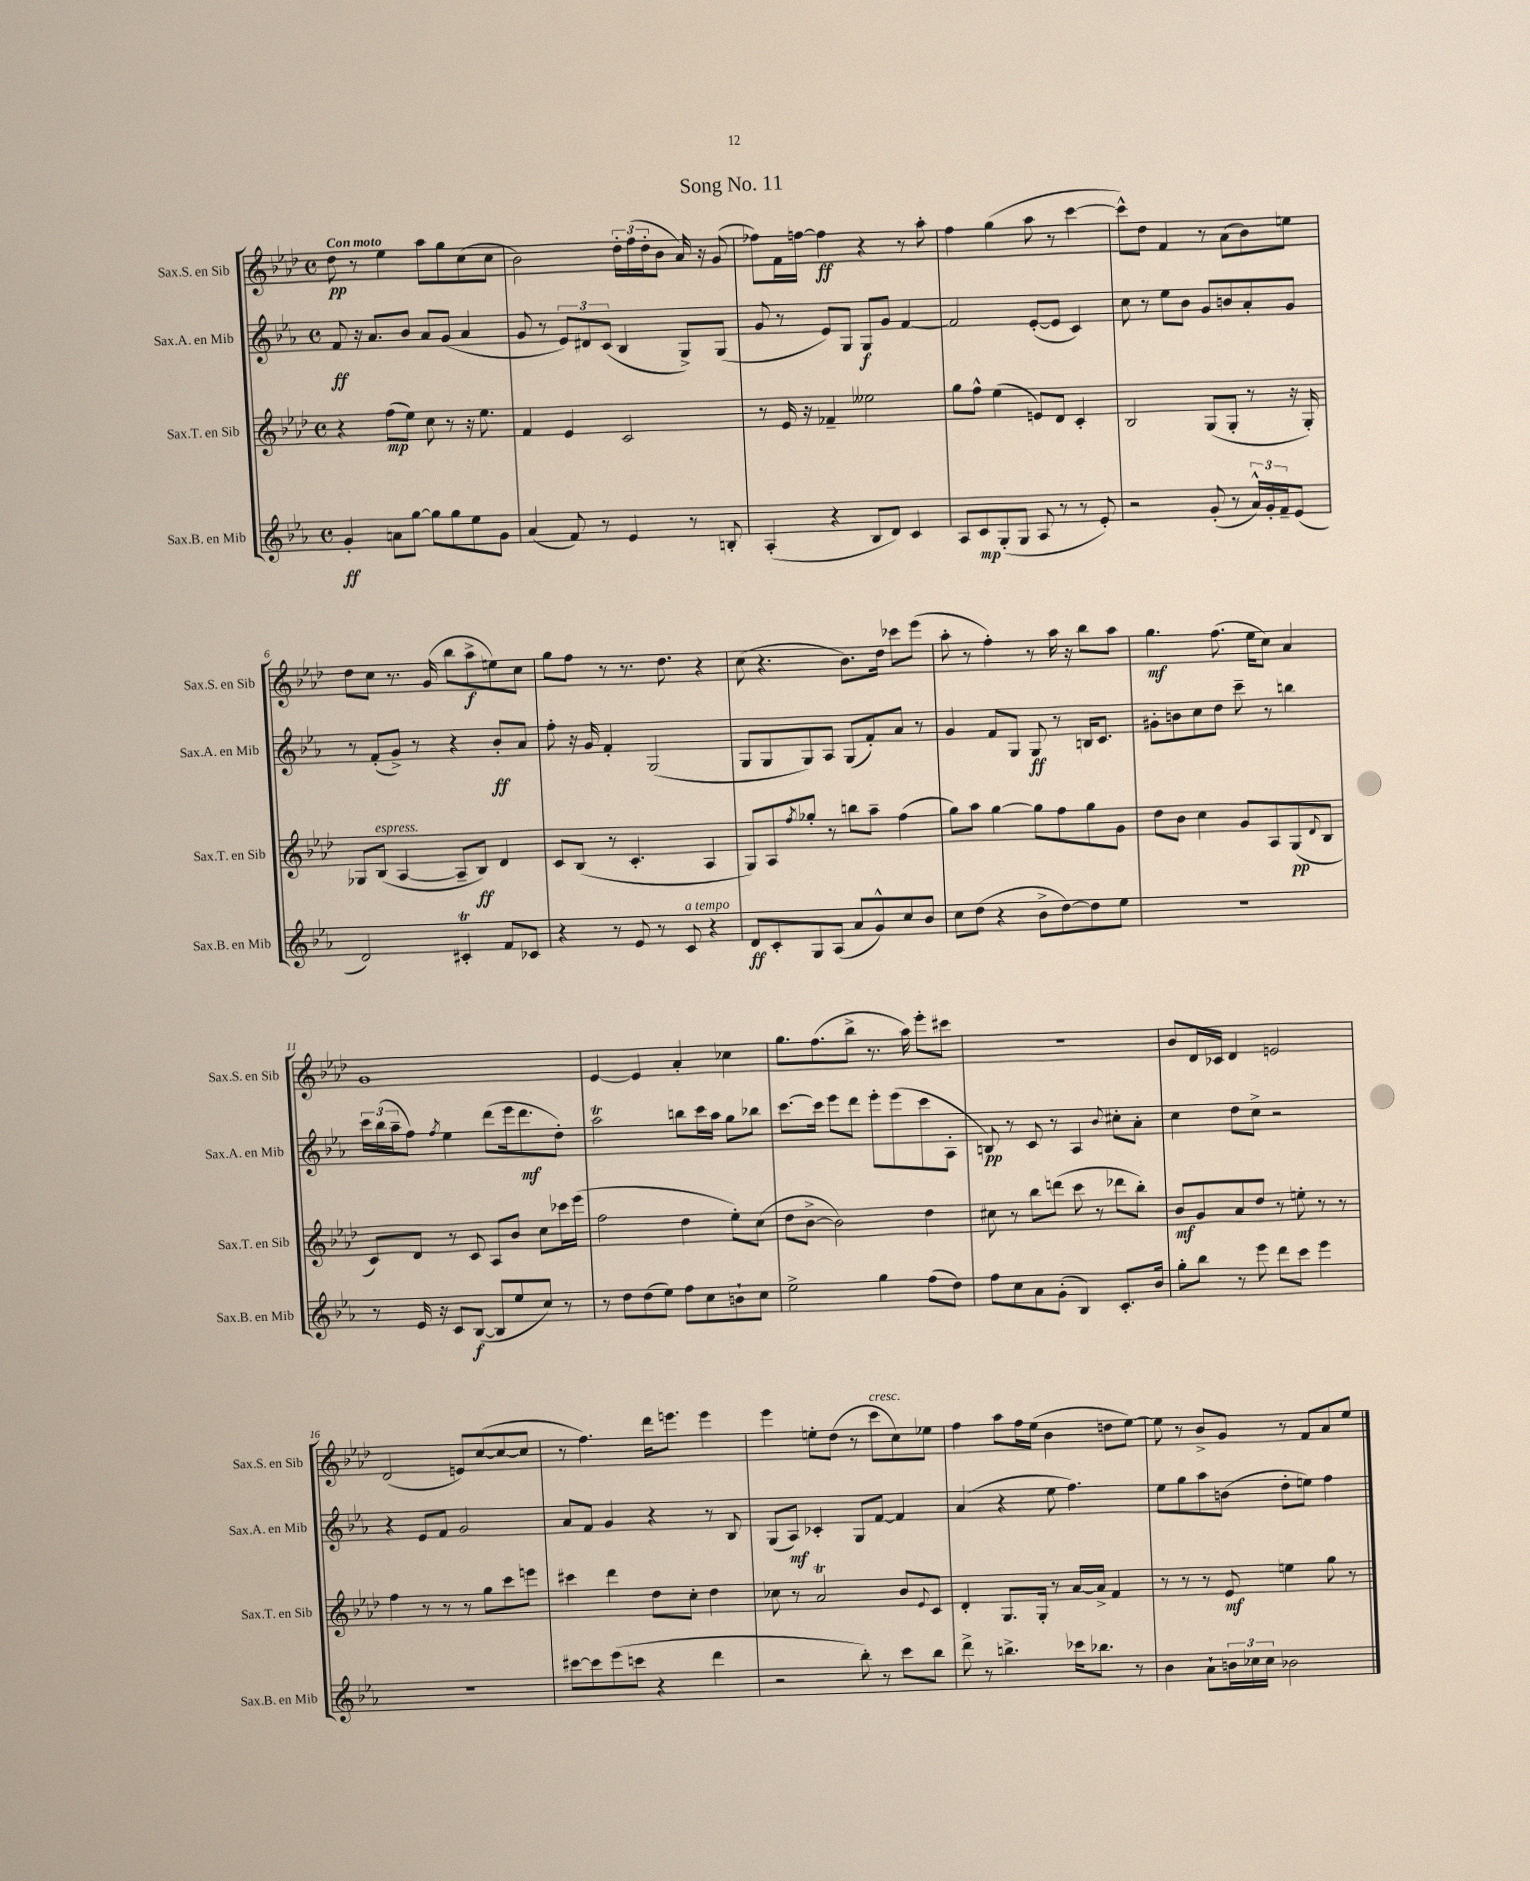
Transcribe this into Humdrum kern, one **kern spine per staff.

**kern	**dynam	**kern	**dynam	**kern	**dynam	**kern	**dynam
*part4	*part4	*part3	*part3	*part2	*part2	*part1	*part1
*staff4	*staff4	*staff3	*staff3	*staff2	*staff2	*staff1	*staff1
*I"Sax.B. en Mib	*	*I"Sax.T. en Sib	*	*I"Sax.A. en Mib	*	*I"Sax.S. en Sib	*
*I'Sax.B. en Mib	*	*I'Sax.T. en Sib	*	*I'Sax.A. en Mib	*	*I'Sax.S. en Sib	*
*clefG2	*	*clefG2	*	*clefG2	*	*clefG2	*
*k[b-e-a-]	*	*k[b-e-a-d-]	*	*k[b-e-a-]	*	*k[b-e-a-d-]	*
*M4/4	*	*M4/4	*	*M4/4	*	*M4/4	*
*met(c)	*	*met(c)	*	*met(c)	*	*met(c)	*
=1	=1	=1	=1	=1	=1	=1	=1
!	!	!	!	!	!	!LO:TX:a:B:t=Con moto	!
4g'/	ff	4r	.	8f/	ff	8dd-\	pp
.	.	.	.	16r	.	8r	.
.	.	.	.	8.a-/L	.	.	.
8an\L	.	(8ff\L	mp	.	.	4ee-\	.
[8gg\J	.	8ee-\J)	.	8b-/J	.	.	.
8gg\L]	.	8cc\	.	8a-/L	.	8aa-\L	.
8gg\	.	8r	.	(8g/J	.	8gg\	.
8ee-\	.	16r	.	4a-/	.	(8cc\	.
.	.	8.ee-\	.	.	.	.	.
8g\J	.	.	.	.	.	8cc\J	.
=2	=2	=2	=2	=2	=2	=2	=2
(4a-/	.	4f/	.	8g/	.	2b-\)	.
.	.	.	.	8r	.	.	.
8f/)	.	4e-/	.	12e-/L)	.	.	.
.	.	.	.	12d#X/	.	.	.
8r	.	.	.	.	.	.	.
.	.	.	.	(12c/J	.	.	.
4e-/	.	2c/	.	4B-/	.	24dd-'\LL	.
.	.	.	.	.	.	(24ff\	.
.	.	.	.	.	.	24dd-'\J	.
.	.	.	.	.	.	8b-\J	.
8r	.	.	.	8G^/L)	.	16a-/)	.
.	.	.	.	.	.	16r	.
8Bn'/	.	.	.	(8G/J	.	(8g/	.
=3	=3	=3	=3	=3	=3	=3	=3
(4A-'/	.	8r	.	8g/	.	8ff-X\L)	.
.	.	16e-/	.	8r	.	16f\L	.
.	.	16r	.	.	.	[16ffn\JJ	.
4r	.	4f-X~/	.	8e-/L)	.	4ff\]	ff
.	.	.	.	8G/J	.	.	.
8B-/L	.	2ee--X\	.	8G/L	f	4r	.
8d/J)	.	.	.	8g/J	.	.	.
4c/	.	.	.	[4f/	.	8r	.
.	.	.	.	.	.	8aa-'\	.
=4	=4	=4	=4	=4	=4	=4	=4
8A-/L	.	8gg\L	.	2f/]	.	4ff\	.
8c/	mp	8ff^^\J	.	.	.	.	.
(8G'/	.	(4ee-\	.	.	.	(4gg\	.
8G/J	.	.	.	.	.	.	.
8A-/	.	8en/L)	.	([8e-'/L	.	8aa-\	.
8r	.	8d-/J	.	8e-/J]	.	8r	.
8r	.	4c'/	.	4c/)	.	[4ccc\	.
8e-'/)	.	.	.	.	.	.	.
=5	=5	=5	=5	=5	=5	=5	=5
2r	.	2B-/	.	8cc\	.	8ccc^^\L])	.
.	.	.	.	8r	.	8dd-\J	.
.	.	.	.	8ee-\L	.	4f/	.
.	.	.	.	8b-\J	.	.	.
(8g'/	.	(8G/L	.	8g/L	.	8r	.
8r	.	8G'/J	.	8bn/	.	(8a-\L	.
24a-^^/LL)	.	8r	.	8a-'/	.	8b-\)	.
24g'/	.	.	.	.	.	.	.
24f~/J	.	.	.	.	.	.	.
(8e-/J	.	16r	.	8g/J	.	8een\J	.
.	.	16G'/)	.	.	.	.	.
!!LO:LB:g=z
=6	=6	=6	=6	=6	=6	=6	=6
2d/)	.	8G-X/L	.	8r	.	8dd-\L	.
!	!	!LO:TX:a:i:t=espress.	!	!	!	!	!
.	.	(8B-/J	.	(8f'/L	.	8cc\J	.
.	.	[4A-/	.	8g^/J)	.	8.r	.
.	.	.	.	8r	.	.	.
.	.	.	.	.	.	(16g/	.
4c#Xt'/	.	8A-~/L]	.	4r	.	8bb-\L	.
.	.	8B-/J)	ff	.	.	8aa-^\	f
8f/L	.	4d-/	.	8b-'/L	ff	8een\)	.
8c-X/J	.	.	.	8a-/J	.	8cc\J	.
=7	=7	=7	=7	=7	=7	=7	=7
4r	.	8c/L	.	8ff'\	.	8gg\L	.
.	.	(8B-/J	.	16r	.	8ff\J	.
.	.	.	.	16g/	.	.	.
8r	.	8r	.	4f'/	.	8r	.
8e-/	.	4.c'/	.	.	.	8.r	.
8r	.	.	.	(2G/	.	.	.
.	.	.	.	.	.	8.dd-\	.
!LO:TX:a:i:t=a tempo	!	!	!	!	!	!	!
8c/	.	.	.	.	.	.	.
4r	.	4A-/	.	.	.	4r	.
=8	=8	=8	=8	=8	=8	=8	=8
8d/L	ff	8G/L)	.	8G/L	.	(8cc\	.
8c'/	.	8A-/	.	8G/	.	4.r	.
.	.	8qff/	.	.	.	.	.
8G/	.	8gg-X'/J	.	8G/)	.	.	.
(8A-/J	.	8r	.	8A-/J	.	.	.
8a-/L	.	8bbn\L	.	(8G/L	.	8.b-\L)	.
8g^^/)	.	8aa-~\J	.	8f'/)	.	.	.
.	.	.	.	.	.	16dd-\Jk	.
8cc/	.	(4ff\	.	8a-/J	.	8ccc-X\L	.
8b-/J	.	.	.	8r	.	(8eee-\J	.
=9	=9	=9	=9	=9	=9	=9	=9
8cc\L	.	8gg\L)	.	4g/	.	8aa-'\	.
(8dd\J	.	8aa-\J	.	.	.	8r	.
4r	.	[4gg\	.	8f/L	.	4ff'\)	.
.	.	.	.	8G/J	.	.	.
8b-^\L	.	8gg\L]	.	8G/	ff	8r	.
[8dd\)	.	8ff\	.	8r	.	16aa-\	.
.	.	.	.	.	.	16r	.
8dd\]	.	8gg\	.	16Bn/KL	.	8bb-\L	.
.	.	.	.	8.c/J	.	.	.
8ee-\J	.	8g\J	.	.	.	8aa-\J	.
=10	=10	=10	=10	=10	=10	=10	=10
1r	.	8dd-\L	.	8g#X'\L	.	4.gg\	mf
.	.	8b-\J	.	8bn\	.	.	.
.	.	4cc\	.	8cc\	.	.	.
.	.	.	.	8dd\J	.	(8.ff\	.
.	.	8g/L	.	8ccc~\	.	.	.
.	.	.	.	.	.	16ee-\KL	.
.	.	8A-/	.	8r	.	8cc\J)	.
.	.	(8G/	pp	4bbn\	.	4a-/	.
.	.	8qqd-/	.	.	.	.	.
.	.	8B-/J	.	.	.	.	.
!!LO:LB:g=z
=11	=11	=11	=11	=11	=11	=11	=11
8r	.	8c/L)	.	24ccc\LL	.	1g	.
.	.	.	.	(24bb-\	.	.	.
.	.	.	.	24aa-~\J	.	.	.
16e-/	.	8d-/J	.	8ff\J)	.	.	.
16r	.	.	.	.	.	.	.
.	.	.	.	8qff/	.	.	.
8c/L	.	8r	.	4ee-\	.	.	.
([8B-/J	f	8c/	.	.	.	.	.
8B-/L]	.	8A-/L	.	(8ddd\L	.	.	.
8ee-/	.	8b-/J	.	16eee-\k	.	.	.
.	.	.	.	8.ddd\	mf	.	.
8cc/J)	.	8cc\L	.	.	.	.	.
8r	.	16ccc-X\L	.	8dd'\J)	.	.	.
.	.	(16eee-\JJ	.	.	.	.	.
=12	=12	=12	=12	=12	=12	=12	=12
8r	.	2ff\	.	2aa-T\	.	[4e-/	.
8dd\L	.	.	.	.	.	.	.
(8dd\	.	.	.	.	.	4e-/]	.
8ee-\J)	.	.	.	.	.	.	.
8ff\L	.	4dd-\	.	8bbn\L	.	4a-'/	.
8cc\	.	.	.	16ccc\L	.	.	.
.	.	.	.	16aa-\JJ	.	.	.
8bn`\	.	8ee-'\L)	.	8gg\L	.	4cc-X\	.
8cc\J	.	(8cc\J	.	8bb-X\J	.	.	.
=13	=13	=13	=13	=13	=13	=13	=13
2ee-^\	.	8dd-\L	.	[8.ccc\L	.	8.gg\L	.
.	.	[8b-^\J	.	.	.	.	.
.	.	.	.	16ccc\Jk]	.	(8.ff\	.
.	.	2b-\])	.	8eee-\L	.	.	.
.	.	.	.	8ddd\J	.	8bb-^\J	.
4gg\	.	.	.	8eee-'\L	.	8.r	.
.	.	.	.	(8eee-\	.	.	.
.	.	.	.	.	.	16aa-\)	.
(8ff\L	.	4dd-\	.	8ccc\	.	8eee-'\L	.
8dd\J)	.	.	.	8A-'\J	.	8ccc#X\J	.
=14	=14	=14	=14	=14	=14	=14	=14
8ff\L	.	8cc#X\	.	8Bn/)	pp	1r	.
8cc\	.	8r	.	8r	.	.	.
8a-\	.	8bb-\L	.	8c/	.	.	.
(8g'\J	.	(8dddn\J	.	8r	.	.	.
4B-/)	.	8ccc\	.	4A-/	.	.	.
.	.	8r	.	.	.	.	.
.	.	.	.	8qqb-/	.	.	.
8.c'/L	.	8ddd-X\L	.	8cc#X'\L	.	.	.
.	.	8bb-'\J)	.	8a-'\J	.	.	.
16b-/Jk	.	.	.	.	.	.	.
=15	=15	=15	=15	=15	=15	=15	=15
8gg'\L	.	8b-/L	mf	4cc\	.	8b-/L	.
8bb-\J	.	8g/	.	.	.	16d-/L	.
.	.	.	.	.	.	16c-X/JJ	.
8r	.	8a-/	.	8dd\L	.	4d-/	.
8eee-\	.	8dd-/J	.	8cc^\J	.	.	.
8ddd\L	.	8r	.	2r	.	2en/	.
8ccc\J	.	8een'\	.	.	.	.	.
4eee-\	.	8r	.	.	.	.	.
.	.	8r	.	.	.	.	.
!!LO:LB:g=z
=16	=16	=16	=16	=16	=16	=16	=16
1r	.	4ff\	.	4r	.	(2d-/	.
.	.	8r	.	8e-/L	.	.	.
.	.	8r	.	8f/J	.	.	.
.	.	8r	.	2g/	.	8en/L)	.
.	.	8gg\L	.	.	.	([8cc/	.
.	.	8ccc\	.	.	.	8cc/_	.
.	.	8eeen\J	.	.	.	8cc/J]	.
=17	=17	=17	=17	=17	=17	=17	=17
[8ccc#X\L	.	4ccc#X\	.	8a-/L	.	8r	.
8ccc#\]	.	.	.	8f/J	.	4.ff\)	.
(8eee-\	.	4ddd-\	.	4g/	.	.	.
8cccn\J	.	.	.	.	.	.	.
4r	.	8dd-\L	.	4r	.	16ddd-\KL	.
.	.	.	.	.	.	8.eeen\J	.
.	.	8cc'\J	.	.	.	.	.
4ddd\	.	4dd-\	.	8r	.	4eee\	.
.	.	.	.	8B-/	.	.	.
=18	=18	=18	=18	=18	=18	=18	=18
2r	.	8cc-X\	.	(8G/L	.	4eee-\	.
.	.	8r	.	8A-/J)	mf	.	.
.	.	2a-T/	.	4c-X'/	.	8een'\L	.
.	.	.	.	.	.	(8dd-\J	.
8bb-'\)	.	.	.	8G/L	.	8r	.
!	!	!	!	!	!	!LO:TX:a:i:t=cresc.	!
8r	.	.	.	[8f/J	.	8ccc\L	.
8ccc\L	.	8b-/L	.	4f/]	.	8cc\)	.
.	.	8qqe-/	.	.	.	.	.
8bb-\J	.	8c/J	.	.	.	8ee-X\J	.
=19	=19	=19	=19	=19	=19	=19	=19
8ddd^\	.	4d-'/	.	(4a-/	.	4ff\	.
8r	.	.	.	.	.	.	.
4.bbn^\	.	8.G/L	.	4r	.	8aa-\L	.
.	.	.	.	.	.	16ff\L	.
.	.	16G'/Jk	.	.	.	(16ee-\JJ	.
.	.	8r	.	8ee-\	.	4b-\	.
16ccc-X\KL	.	[16a-/LL	.	4.ff\)	.	.	.
8.bb-X\J	.	16a-^/JJ]	.	.	.	.	.
.	.	4f/	.	.	.	8ddn\L	.
8r	.	.	.	.	.	[8ee-\J)	.
=20	=20	=20	=20	=20	=20	=20	=20
4b-\	.	8r	.	8ee-\L	.	8ee-\]	.
.	.	8r	.	8gg\	.	8r	.
8a-`\L	.	8r	.	8aa-\	.	8b-^/L	.
24bn\L	.	8e-/	mf	(8bn\J	.	8g/J	.
24cc-X\	.	.	.	.	.	.	.
24cc-\JJ	.	.	.	.	.	.	.
2b-X\	.	4een\	.	8dd'\L	.	8r	.
.	.	.	.	8een\J)	.	8f/L	.
.	.	8gg\	.	4ff\	.	8a-/	.
.	.	8r	.	.	.	8ee-/J	.
==	==	==	==	==	==	==	==
*-	*-	*-	*-	*-	*-	*-	*-
